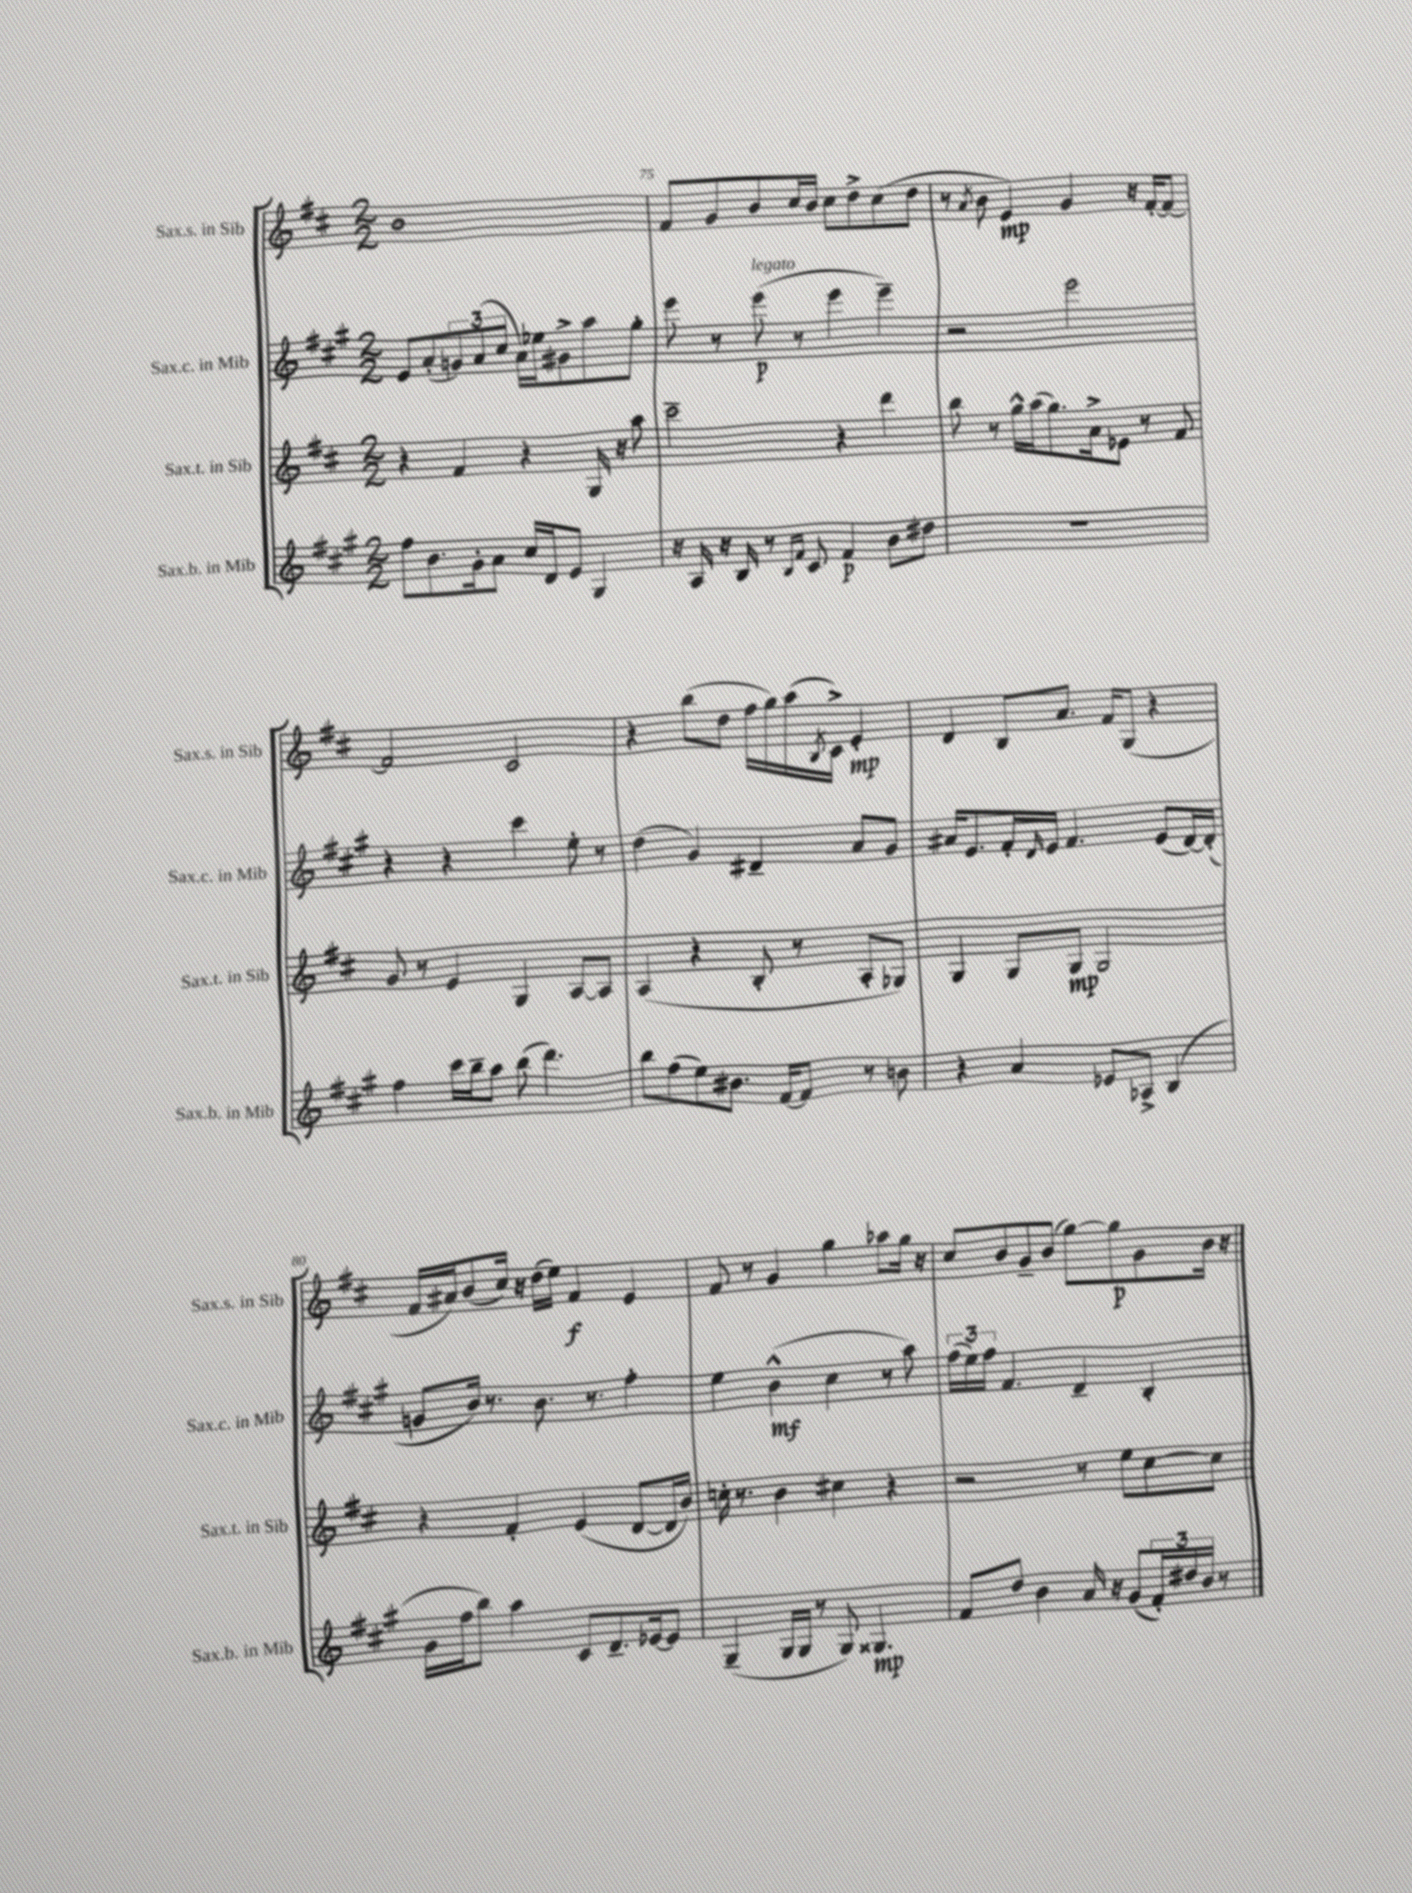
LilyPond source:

<<
\new StaffGroup <<
\new Staff = "s0" \with { instrumentName = "Sax.s. in Sib" shortInstrumentName = "Sax.s. in Sib" } {
    \clef treble \key d \major \numericTimeSignature \time 2/2
    b'1 |
    fis'8 g'8 b'8 cis''16 b'16 cis''8 d''8-> cis''8( d''8 |
    r8 \acciaccatura { a'8 } b'8 e'4\mp) g'4 r16 fis'16~-. fis'8~ |
    fis'2 cis'2 |
    r4 b''8( d''8 fis''16 g''16) a''16( \acciaccatura { b8 } cis'16->) e'4-.\mp |
    d'4 b8 a'8. fis'16 g8( r4 |
    fis'16 ais'16) b'8( cis''16) r16 d''16( e''16) fis'4\f e'4 |
    fis'8 r8 g'4 g''4 aes''8 g''16 r16 |
    cis''8 b'8 g'8-- b'8( g''8~) g''8\p g'8 b'16 r16 \bar "|." |
}
\new Staff = "s1" \with { instrumentName = "Sax.c. in Mib" shortInstrumentName = "Sax.c. in Mib" } {
    \clef treble \key a \major \numericTimeSignature \time 2/2
    e'8 a'8-.( \tuplet 3/2 { g'8) a'8( cis''8 } a'16) ees''16 gis'8-> a''8 gis''8-. |
    e'''8 r8 e'''8\p^\markup { \italic "legato" }( r8 e'''4 e'''4--) |
    r2 e'''2 |
    r4 r4 cis'''4 e''8-. r8 |
    d''4( gis'4) dis'4-- a'8 gis'8 |
    ais'16 e'8. fis'16-. \grace { d'16 } e'16 fis'4. e'8( d'16~) d'16-.( |
    g'8 b'16) r8. b'8. r8. fis''4-. |
    e''4 b'4-^\mf( cis''4 r8 a''8) |
    \tuplet 3/2 { fis''16( e''16) fis''16 } fis'4. d'4-- b4-. \bar "|." |
}
\new Staff = "s2" \with { instrumentName = "Sax.t. in Sib" shortInstrumentName = "Sax.t. in Sib" } {
    \clef treble \key d \major \numericTimeSignature \time 2/2
    r4 fis'4 r4 g16 r16 a''8 |
    cis'''2-- r4 d'''4 |
    b''8 r8 g''16-^ a''16( g''8.) a'16-> ees'8 r8 fis'8 |
    g'8 r8 e'4 g4 a8~ a8 |
    a4( r4 b8-. r8 a8-. ges8) |
    g4 g8 g8\mp g2 |
    r4 fis'4-. e'4( d'8~ d'16 b'16) |
    c''16-. r8. b'4 cis''4 r4 |
    r2 r8 e''8 cis''8~ cis''8 \bar "|." |
}
\new Staff = "s3" \with { instrumentName = "Sax.b. in Mib" shortInstrumentName = "Sax.b. in Mib" } {
    \clef treble \key a \major \numericTimeSignature \time 2/2
    fis''8 b'8. gis'16-. a'8 cis''16 d'16 e'8 gis4 |
    r16 a16 r16 b16 r8 \grace { b16 fis'16 } cis'8 fis'4\p b'8 dis''8 |
    r1 |
    fis''4 cis'''16 b''16-- a''8 b''8( d'''4.) |
    b''8 fis''8( e''8) bis'8. fis'16~ fis'8 r8 b'8 |
    r4 a'4 ees'8 aes8-> b4( |
    gis'16 fis''16 b''8) a''4 cis'8 d'8.-- ees'16~ ees'8 |
    gis4--( gis16 gis16 r8 gis8) gisis4.\mp |
    fis'8 d''8 b'4 a'16 r16 gis'8( \tuplet 3/2 { fis'16-.) dis''16 b'16 } r8 \bar "|." |
}
>>
>>
\layout { \context { \Score currentBarNumber = #74 \override BarNumber.break-visibility = ##(#f #t #t) barNumberVisibility = #(every-nth-bar-number-visible 5) } }
